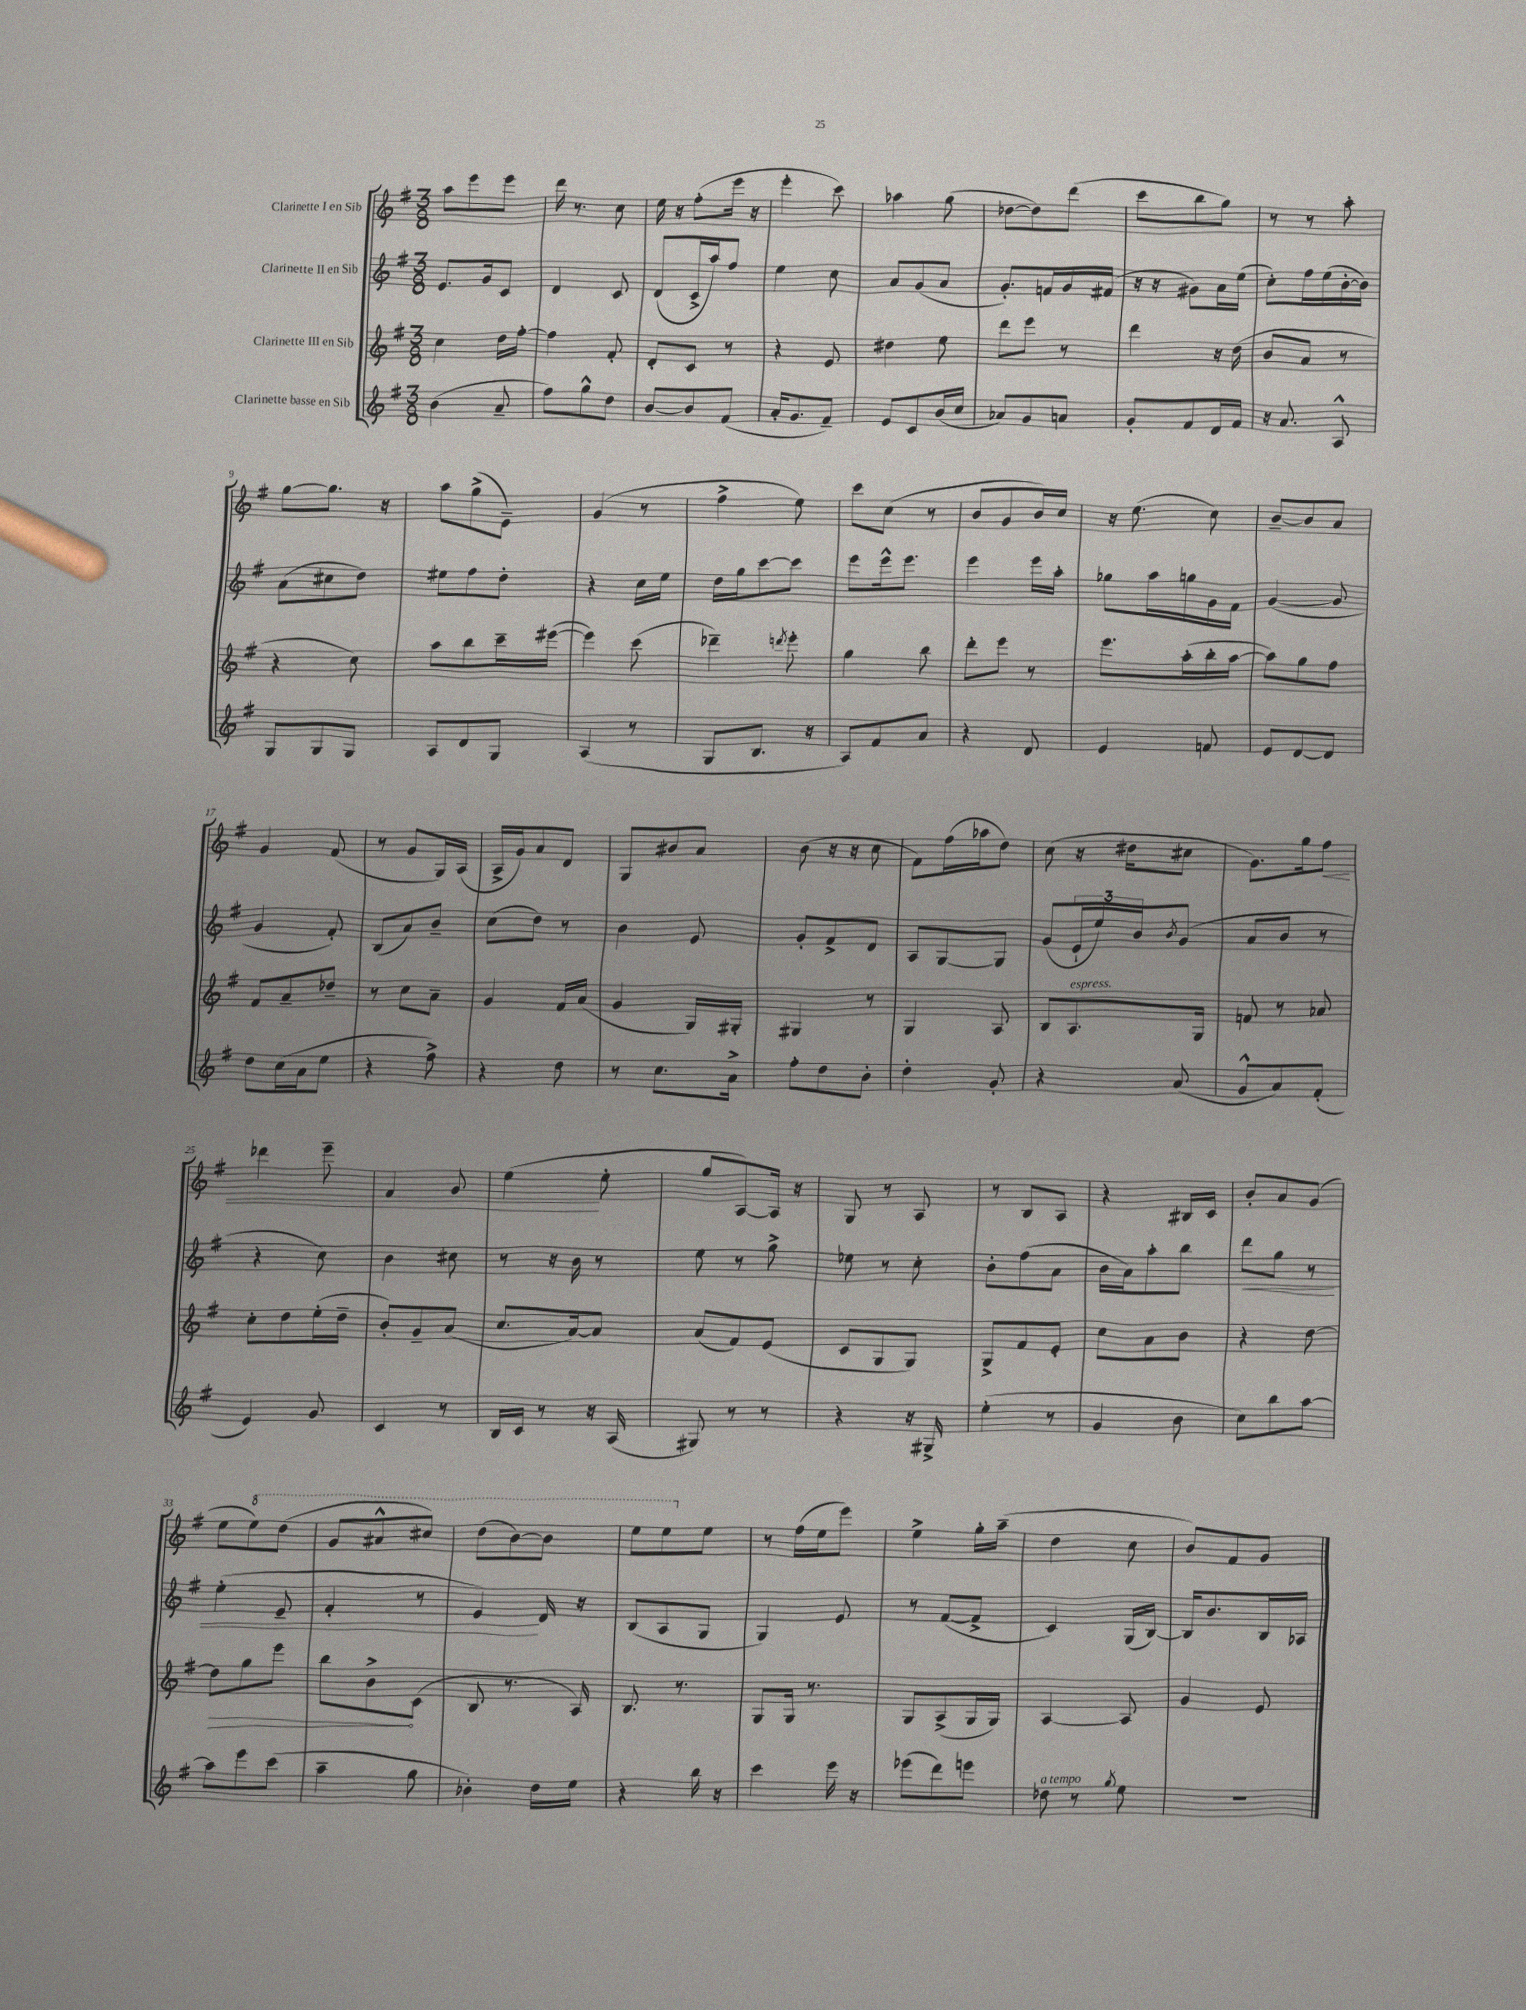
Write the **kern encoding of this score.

**kern	**kern	**kern	**kern
*staff4	*staff3	*staff2	*staff1
*clefG2	*clefG2	*clefG2	*clefG2
*k[f#]	*k[f#]	*k[f#]	*k[f#]
*M3/8	*M3/8	*M3/8	*M3/8
(4b\	4cc\	8.e/L	8aa\L
.	.	.	8eee\
.	.	16g/k	.
8a~/	16dd\LL	8c/J	8eee\J
.	[16ff#'\JJ	.	.
=	=	=	=
8ff#\L)	4ff#\]	4d/	16ddd\
.	.	.	8.r
8gg^^\	.	.	.
8dd\J	8f#'/	8c/	8cc\
=	=	=	=
[8b/L	8d'/L	(8d/L	16ee\
.	.	.	16r
8b/]	8c/J	16c^/L	(8ff#'\L
.	.	16aa/J)	.
(8f#/J	8r	8ff#/J	16eee\Jk
.	.	.	16r
=	=	=	=
16a'/LK	4r	4ee\	4eee'\
8.g/	.	.	.
8f#~/J)	8e/	8cc\	8ccc\)
=	=	=	=
8e/L	4dd#\	8a/L	4aa-\
8c/	.	(8g/	.
(16b/L	8ee\	8a/J	(8gg\
16cc/JJ	.	.	.
=	=	=	=
8a-/L)	8ddd\L	8.g'/L)	[8dd-\L
8g/	8eee\J	.	8dd-\])
.	.	16f/L	.
8a/J	8r	16g/	(8ddd\J
.	.	(16f#/JJ	.
=	=	=	=
8g'/L	4ddd\	16r	8ccc\L
.	.	16r	.
8f#/	.	8g#\L)	8bb\
16d/L	16r	16a\L	8gg\J)
16f#/JJ	(16dd\	(16ee\JJ	.
=	=	=	=
16r	8b/L	8cc'\L)	8r
8.a/	.	.	.
.	8a/J	16ff#\L	8r
.	.	(16ee\	.
8A^^/	8r	[16b'\	8aa'\
.	.	16b\]JJ)	.
=	=	=	=
8G/L	4r	(8a\L	[8gg\L
8G/	.	8cc#\	8.gg\]J
8G/J	8cc\)	8dd\J)	.
.	.	.	16r
=	=	=	=
8A/L	8aa\L	8ee#\L	8aa\L
8d/	8bb\	8ff#\	(8gg^\
8G/J	16ccc~\L	8dd'\J	8e~\J)
.	([16eee#\JJ	.	.
=	=	=	=
(4A/	4eee#\])	4r	(4g/
8r	(8ccc\	16cc\LL	8r
.	.	16ee\JJ	.
=	=	=	=
8G/L	4ddd-~\)	16dd\LL	4ff#^\
.	.	16gg\J	.
8.B/J	.	[8ccc\	.
.	8qddd/	.	.
.	8eee'\	8ccc\]J	8ee\)
16r	.	.	.
=	=	=	=
8A/L)	4gg\	8eee\L	8ccc\L
8f#/	.	16eee^^\k	(8cc\J
.	.	8.eee\J	.
8a/J	8bb\	.	8r
=	=	=	=
4r	8ddd'\L	4eee\	8b/L
.	8eee\J	.	8g/
8d/	8r	16eee\LL	16b/L)
.	.	16aa'\JJ	16cc/JJ
=	=	=	=
4e/	8.eee\L	8gg-\L	16r
.	.	.	(8.ee\
.	.	16aa\L	.
.	(16aa'\L	16gg\	.
8f/	16bb'\	16g\	8cc\)
.	[16aa\JJ	16f#\JJ	.
=	=	=	=
8e/L	8aa\]L)	([4g/	[8b~/L
[8d/	8gg\	.	8b/]
8d/]J	8ff#\J	8g/]	8a/J
=	=	=	=
8dd\L	8f#/L	4g/	4g/
(16cc\L	8a~/	.	.
16a\J	.	.	.
8ee\J	8dd-~/J	8f#'/)	(8f#/
=	=	=	=
4r	8r	(8B/L	8r
.	8cc\L	8a/)	8g/L
8ff#^\)	8a~\J	8b~/J	16G/L)
.	.	.	(16A/JJ
=	=	=	=
4r	4g/	(8cc\L	16A^/LL
.	.	.	16g/J)
.	.	8dd\J)	8a/
8dd\	16f#/LL	8r	8d/J
.	(16a/JJ	.	.
=	=	=	=
8r	4g/	4b\	8G/L
8.cc\L	.	.	8b#/
.	16G/LL)	8e/	8a/J
16a^\Jk	16G#'/JJ	.	.
=	=	=	=
8ff#'\L	4G#/	8g'/L	(8b\
8dd\	.	8f#^/	16r
.	.	.	16r
8b'\J	8r	8d/J	8cc\
=	=	=	=
4dd'\	4G/	8A/L	8f#\L)
.	.	[8G/	(16ff#\L
.	.	.	16aa-\J
8g'/	8A/	8G/]J	8dd\J)
=	=	=	=
4r	8B/L	(8g/L	(8cc\
.	8.A/	24e`/L	16r
.	.	24ee/)	.
.	.	.	16dd#\LK
.	.	24b/J	.
.	.	8qb/	.
(8a/	.	(8g/J	8cc#\J
.	16G/Jk	.	.
=	=	=	=
8g^^/L	8f/	8a/L	8.g\L)
8a/)	8r	8b/J	.
.	.	.	16gg\k
(8f#'/J	8a-/	8r	8ff#\J
=	=	=	=
4e/)	8cc'\L	4r	4ddd-\
.	8dd\	.	.
8g/	(16ee'\L	8cc\)	8eee~\
.	16dd~\JJ	.	.
=	=	=	=
4c/	8b'/L)	4b\	4f#/
.	8g~/	.	.
8r	(8a/J	8cc#\	8g/
=	=	=	=
16B/LL	8.cc/L	8r	(4ee\
16c/JJ	.	.	.
8r	.	16r	.
.	[16a/k)	16b\	.
16r	8a/]J	8r	8ee'\
(16A/	.	.	.
=	=	=	=
8G#/)	(8a/L	8ee\	8gg/L
8r	8f#/)	8r	[8A/)
8r	(8e/J	8gg^\	16A/]Jk
.	.	.	16r
=	=	=	=
4r	8c/L	8ee-\	8G/
.	8G/	8r	8r
16r	8G/J)	8cc'\	8A/
16G#^/	.	.	.
=	=	=	=
(4ee'\	8G^/L	8b'\L	8r
.	8f#/	(8ff#\	8B/L
8r	8e'/J	8a\J	8A/J
=	=	=	=
4g/	8cc\L	16b\LL	4r
.	.	16a\J)	.
.	8a\	8aa'\	.
8b\	8b\J	8bb\J	16B#/LL
.	.	.	16c/JJ
=	=	=	=
8cc\L)	4r	8ddd\L	8b'/L
8bb\	.	8gg\J	8a/
[8aa\J	[8dd\	8r	(8g/J
=	=	=	=
8aa\]L	8dd\]L	(4ee'\	8ee\L
8eee\	8gg\	.	8eee\)
(8ccc\J	8eee\J	8e~/	(8ddd\J
=	=	=	=
4aa~\	8bb\L	4f#'/	8gg/L
.	8b^\	.	8aa#^^/
8gg\	(8c\J	8r	8ccc#/J)
=	=	=	=
4b-'\)	8B/	4e/)	(8ddd\L
.	8.r	.	[8bb\)
16dd\LL	.	16d/	8bb\]J
16ee\JJ	16A/)	16r	.
=	=	=	=
4r	8.B/	(8B/L	8eee\L
.	.	8A/	8eee\
.	8.r	.	.
16bb\	.	8G/J	8ee\J
16r	.	.	.
=	=	=	=
4ccc\	8G/L	4G/)	8r
.	16G/Jk	.	(16ff#\LL
.	8.r	.	16ee\J
16eee\	.	8e/	8eee\J)
16r	.	.	.
=	=	=	=
(8eee-\L	8G/L	8r	4ee^\
8ddd\)	(8A^/	([8f#/L	.
8eee\J	16G/L	8f#^/]J	16gg'\LL
.	16G/JJ)	.	(16aa~\JJ
=	=	=	=
8dd-\	[4A/	4c/)	4dd\
8r	.	.	.
8qgg/	.	.	.
8ee\	8A/]	(16G/LL	8cc\
.	.	[16B/JJ)	.
=	=	=	=
4.r	4g/	16B/]LK	8b/L)
.	.	8.b/	.
.	.	.	8f#/
.	8e/	16B/L	8g/J
.	.	16A-/JJ	.
==	==	==	==
*-	*-	*-	*-
